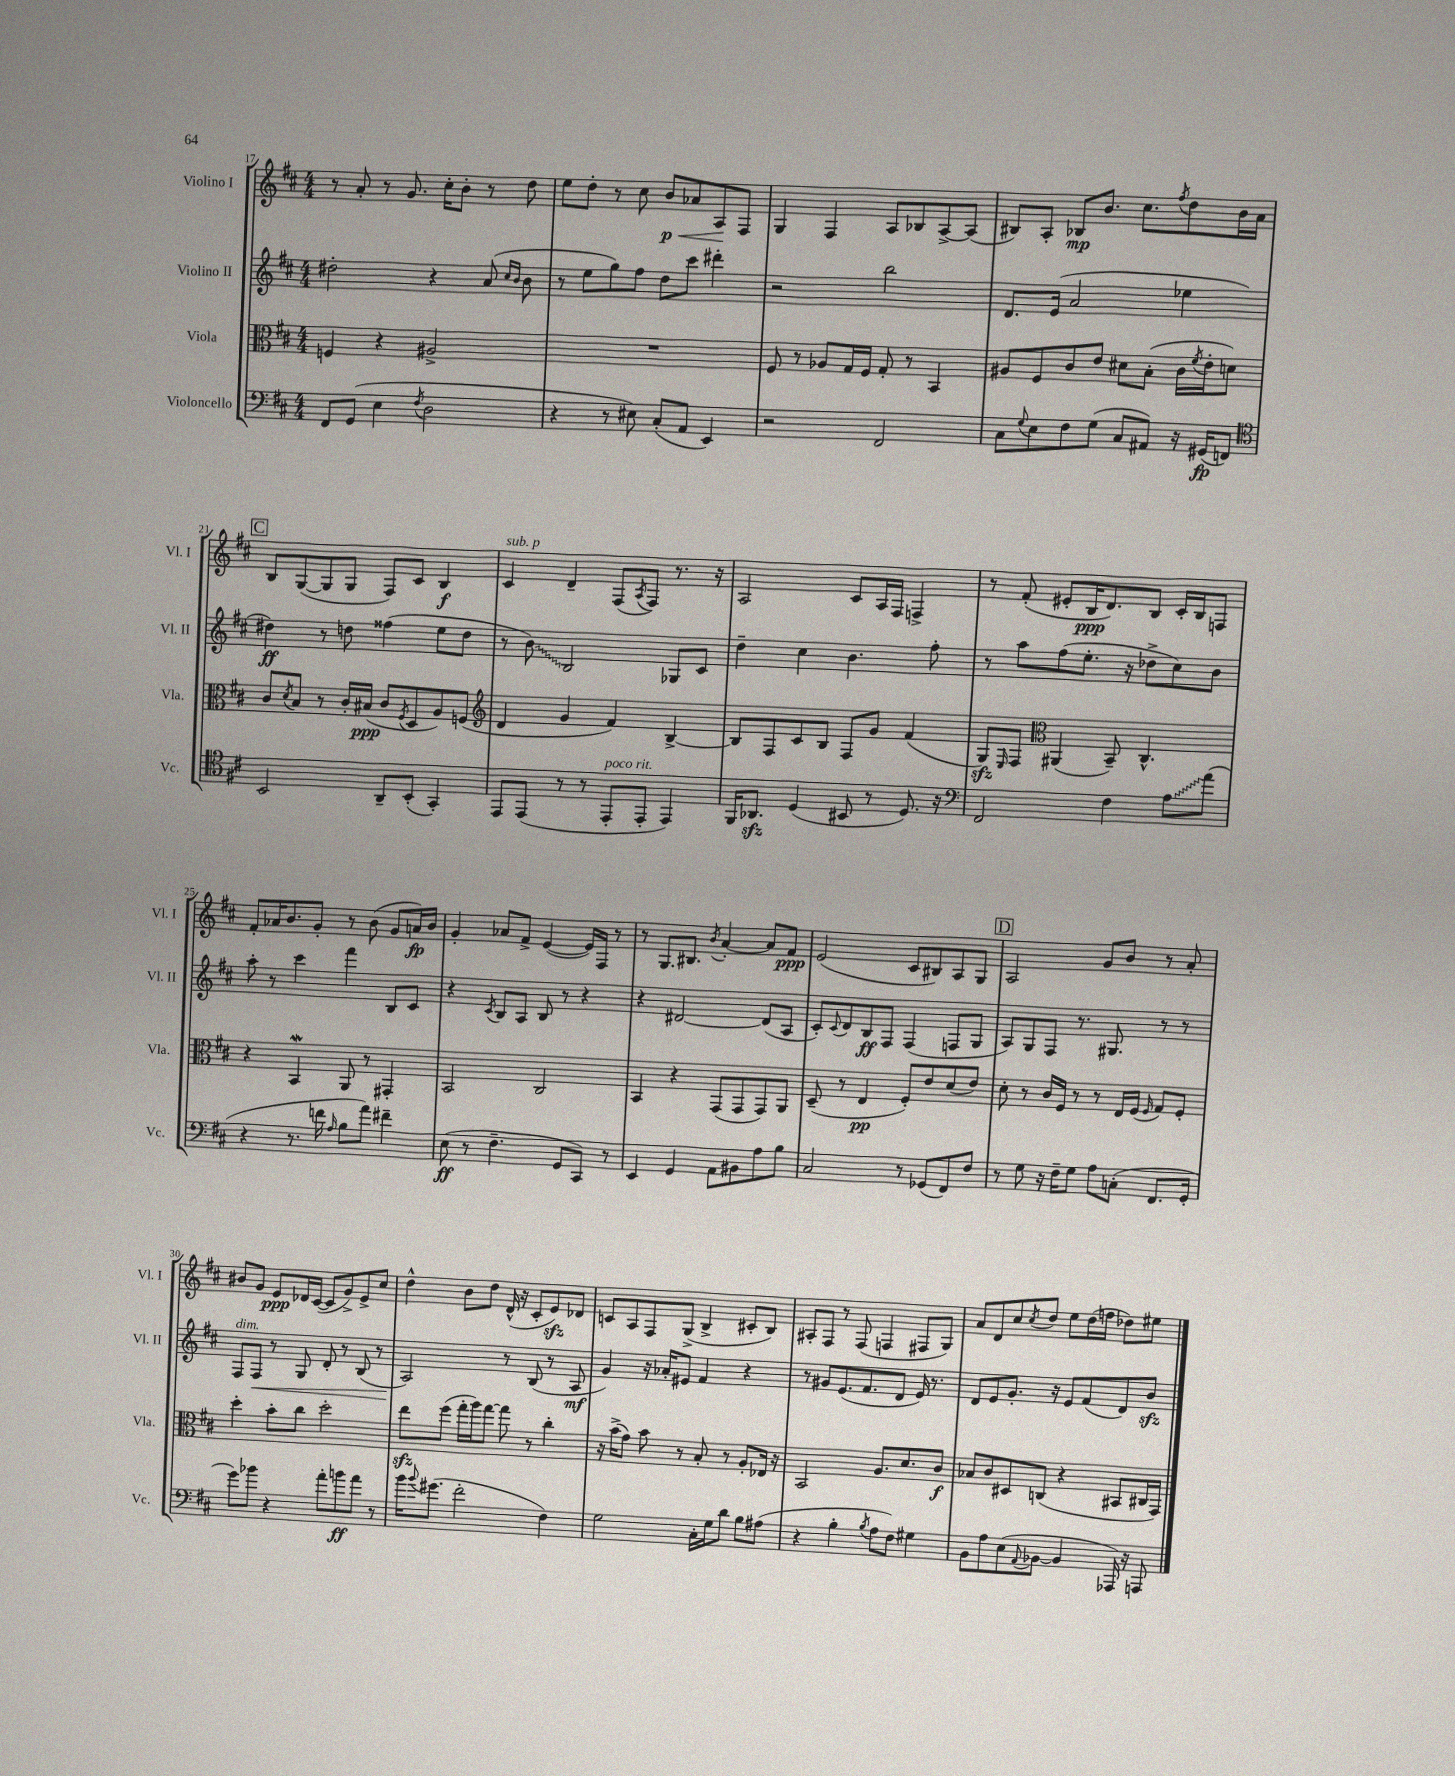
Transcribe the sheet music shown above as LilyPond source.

<<
\new StaffGroup <<
\new Staff = "s0" \with { instrumentName = "Violino I" shortInstrumentName = "Vl. I" } {
    \clef treble \key d \major \numericTimeSignature \time 4/4
    r8 a'8-. r8 g'8. cis''16-. b'8-. r8 d''8 |
    e''8 d''8-. r8 cis''8 b'8\p\< aes'8 a8\! fis8 |
    g4 fis4 a8 bes8 a8~-> a8( |
    bis8) a8-. bes8\mp b'8. cis''8. \acciaccatura { fis''8 } d''8 b'16 a'16 |
    \mark \markup { \box "C" } b8 g8~( g8 g8 fis8) cis'8 b4\f |
    cis'4^\markup { \italic "sub. p" } d'4-- fis8( \acciaccatura { a8 } fis8) r8. r16 |
    a2 cis'8 a16 fis16 f4-> |
    r8 fis'8-.( eis'8-. b16\ppp d'8.) b8 cis'16-. b16 f8 |
    fis'8-. aes'16 b'8. g'8-. r8 b'8( g'8 a'16\fp) b'16 |
    g'4-. aes'8 fis'8-> e'4~( e'16) fis16 r8 |
    r8 g8. bis8. \acciaccatura { b'8 } a'4~-. a'8 fis'8\ppp |
    e'2( cis'8 bis8) a8 g8 |
    \mark \markup { \box "D" } a2 g'8 b'8 r8 a'8-. |
    bis'8 g'8 e'8\ppp des'16 cis'16~( cis'8 g'8->) e'8-> cis''8 |
    d''4-^ b'8 d''8 d'16-^( r16 cis'8-. e'8\sfz) des'8 |
    c'8 a8 fis8 g8->( b4-> cis'8-. b8) |
    ais8-. fis8 r8 fis8( f4 fis8 g8) |
    a'8 d'8 cis''8 \acciaccatura { cis''8 } d''8 e''8 d''16( f''16 des''8) eis''8 \bar "|." |
}
\new Staff = "s1" \with { instrumentName = "Violino II" shortInstrumentName = "Vl. II" } {
    \clef treble \key d \major \numericTimeSignature \time 4/4
    dis''2-. r4 a'8( \grace { cis''16 b'16 } b'8 |
    r8 e''8 g''8) fis''8 d''8 cis'''8 dis'''4-. |
    r2 b''2 |
    d'8. e'16( a'2 ees''4 |
    \mark \markup { \box "C" } dis''4\ff) r8 d''8 fisis''4( e''8 d''8 |
    r8 \once \override Glissando.style = #'zigzag b'8\glissando) b2 ges8 cis'8 |
    d''4-- cis''4 b'4. fis''8-. |
    r8 a''8 fis''8( e''8.-. r16 des''8-> cis''8) b'8 |
    a''8-. r8 cis'''4 fis'''4 b8 cis'8 |
    r4 \acciaccatura { cis'8 } b8 a8 b8 r8 r4 |
    r4 dis'2~ dis'8( a8 |
    cis'8-.) \appoggiatura { cis'8 } d'8 b8\ff fis8 fis4( f8 g8 |
    \mark \markup { \box "D" } a8) g8 fis8 r8. gis8. r8 r8 |
    fis8^\markup { \italic "dim." } fis8\< r8 g8 d'8-. r8 b8( r8 |
    a2\!) r8 b8( r8 a8\mf |
    g'4) r16 aes'16-. eis'8 fis'4 r4 |
    r8 gis'8 e'8.( fis'8. d'8 e'16) r8. |
    d'8 e'8 g'8.-. r16 e'8 fis'8( d'8) b'8\sfz \bar "|." |
}
\new Staff = "s2" \with { instrumentName = "Viola" shortInstrumentName = "Vla." } {
    \clef alto \key d \major \numericTimeSignature \time 4/4
    f4 r4 ais2-> |
    R1 |
    fis8 r8 aes8 g16 fis16 g8-. r8 b,4 |
    ais8 fis8 cis'8 e'8 dis'8 b8-.( cis'16 \acciaccatura { fis'8 } e'16-. d'8) |
    \mark \markup { \box "C" } cis'8 \acciaccatura { d'8 } b8 r8 cis'16-. bis16\ppp( cis'8 \acciaccatura { fis8 } d8 a8) f8( |
    \clef treble d'4 g'4 fis'4) b4~-> |
    b8 fis8 cis'8 b8 fis8 g'8 fis'4( |
    g8\sfz) \grace { e16 } fis8 \clef alto ais,4( b,8--) cis4.-^ |
    r4 b,4\mordent a,8 r8 gis,4-. |
    b,2 cis2 |
    b,4 r4 g,8( g,8 g,8) a,8 |
    d8--( r8 e4\pp fis8-.) e'8 d'8( e'8) |
    \mark \markup { \box "D" } d'8-. r8 cis'16 fis16 r8 r8 e16 fis16( \grace { fis16 } g8) fis8-. |
    d''4-. b'8-. cis''8 d''2-. |
    e''8\sfz fis''8( g''16-. a''16) g''8~ g''8 r8 cis''4-. |
    r16 b'16->( g'8) b'8 r8 b8-. r8 a8-. ees16 r16 |
    b,2 a8. d'8. cis'8\f |
    bes8 cis'8 dis8 c8( r4 bis,8 cis16 g,16) \bar "|." |
}
\new Staff = "s3" \with { instrumentName = "Violoncello" shortInstrumentName = "Vc." } {
    \clef bass \key d \major \numericTimeSignature \time 4/4
    fis,8 g,8( e4 \acciaccatura { fis8 } d2 |
    r4 r8 eis8) cis8-.( a,8 e,4) |
    r2 fis,2 |
    cis8 \appoggiatura { g8 } e8 fis8 g8( cis8 ais,8) r16 gis,16\fp( f,8) |
    \mark \markup { \box "C" } \clef tenor b,2 a,8-- b,8-.( g,4-.) |
    e,8 e,8( r8 r8 e,8-.^\markup { \italic "poco rit." } e,8-. e,4) |
    fis,16 aes,8.\sfz d4( bis,8 r8 d8.) r16 |
    \clef bass fis,2 fis4 \once \override Glissando.style = #'zigzag a8\glissando a'8( |
    r4 r8. f'16 \grace { a16 } b8 a'8) fis'4-- |
    e8\ff( r8 fis4.-- g,8 cis,8) r8 |
    e,4 g,4 a,8 bis,8 a8 b8 |
    cis2 r8 ges,8( fis,8) fis8 |
    \mark \markup { \box "D" } r8 g8 r16 fis16-- g8 a8 c8-.( fis,8. g,16-. |
    g'8) bes'8 r4 a'8-. b'8\ff a'8 r8 |
    b'16 \appoggiatura { b'8 } gis'8.( fis'2-. fis4) |
    g2 cis16-. g16 d'8 b8 ais8( |
    r4 b4-. \acciaccatura { b8 } a8 fis8) gis4 |
    b,8 a8 e8( \appoggiatura { a,8 } bes,8~ bes,4 aes,,16) r16 a,,8 \bar "|." |
}
>>
>>
\layout { \context { \Score currentBarNumber = #17 } }
